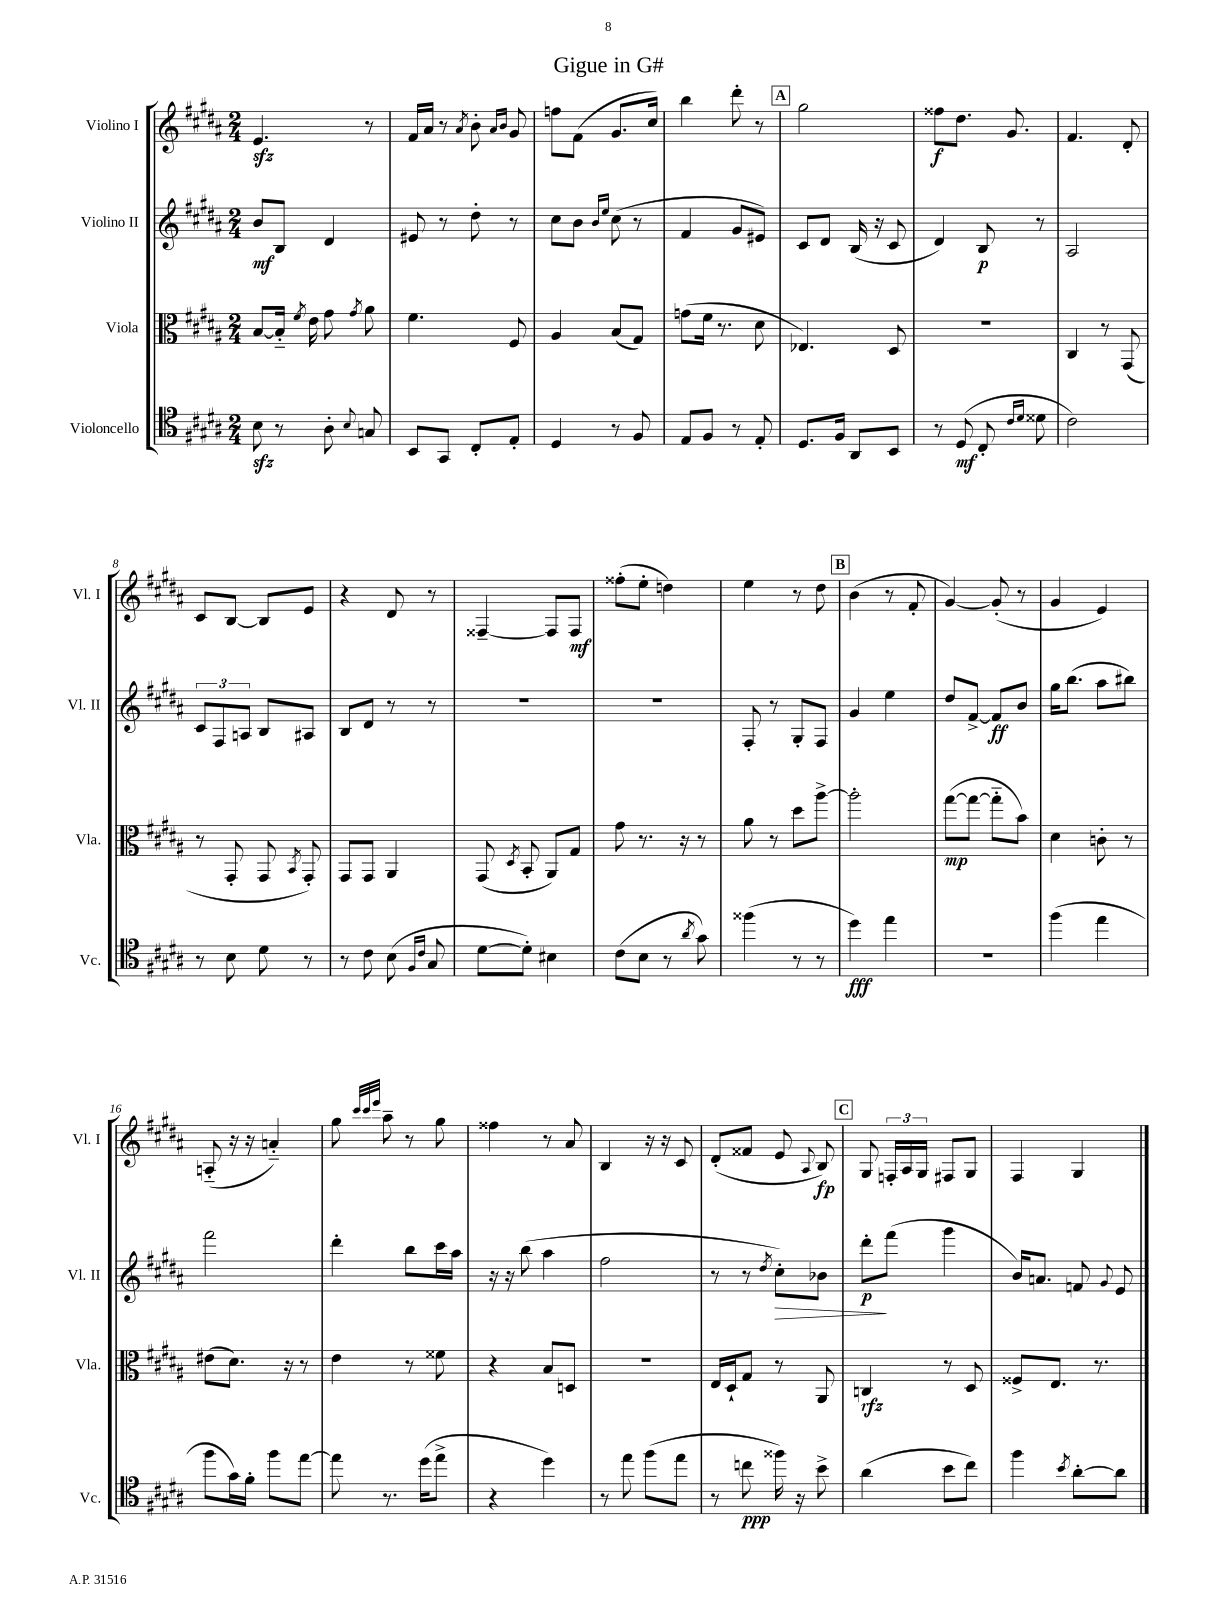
\header { title = "Gigue in G#" }
<<
\new StaffGroup <<
\new Staff = "s0" \with { instrumentName = "Violino I" shortInstrumentName = "Vl. I" } {
    \clef treble \key b \major \numericTimeSignature \time 2/4
    \autoBeamOff e'4.\sfz r8 |
    fis'16[ ais'16] r8 \acciaccatura { ais'8 } b'8-. \grace { ais'16[ b'16] } gis'8 |
    f''8[ fis'8]( gis'8.[ cis''16]) |
    b''4 dis'''8-. r8 |
    \mark \markup { \box "A" } gis''2 |
    fisis''8[\f dis''8.] gis'8. |
    fis'4. dis'8-. |
    cis'8[ b8]~ b8[ e'8] |
    r4 dis'8 r8 |
    fisis4~-- fisis8[ fisis8]\mf |
    fisis''8[-.( e''8]-. d''4) |
    e''4 r8 dis''8 |
    \mark \markup { \box "B" } b'4( r8 fis'8-. |
    gis'4~) gis'8-.( r8 |
    gis'4 e'4) |
    a8-_( r16 r16 a'4-_) |
    gis''8 \grace { cis'''32[ cis'''32 e'''32] } ais''8-- r8 gis''8 |
    fisis''4 r8 ais'8 |
    b4 r16 r16 cis'8 |
    dis'8[-.( fisis'8] e'8 \appoggiatura { ais8 } b8\fp) |
    \mark \markup { \box "C" } gis8 \tuplet 3/2 { f16[-. ais16 gis16] } fis8[ gis8] |
    fis4 gis4 \bar "|." |
}
\new Staff = "s1" \with { instrumentName = "Violino II" shortInstrumentName = "Vl. II" } {
    \clef treble \key b \major \numericTimeSignature \time 2/4
    \autoBeamOff b'8[\mf b8] dis'4 |
    eis'8 r8 dis''8-. r8 |
    cis''8[ b'8] \grace { b'16[ e''16] } cis''8( r8 |
    fis'4 gis'8[ eis'8]) |
    \mark \markup { \box "A" } cis'8[ dis'8] b16( r16 cis'8 |
    dis'4) b8\p r8 |
    ais2 |
    \tuplet 3/2 { cis'8[ fis8 a8] } b8[ ais8] |
    b8[ dis'8] r8 r8 |
    R2 |
    R2 |
    fis8-. r8 gis8[-. fis8] |
    \mark \markup { \box "B" } gis'4 e''4 |
    dis''8[ fis'8]~-> fis'8[\ff b'8] |
    gis''16[ b''8.]( ais''8[ bis''8]) |
    fis'''2 |
    dis'''4-. b''8[ cis'''16 ais''16] |
    r16 r16 b''8( ais''4 |
    fis''2 |
    r8 r8 \acciaccatura { dis''8 } cis''8[-.\>) bes'8] |
    \mark \markup { \box "C" } dis'''8[-.\p\! fis'''8]( gis'''4 |
    b'16[) a'8.] f'8 \appoggiatura { gis'8 } e'8 \bar "|." |
}
\new Staff = "s2" \with { instrumentName = "Viola" shortInstrumentName = "Vla." } {
    \clef alto \key b \major \numericTimeSignature \time 2/4
    \autoBeamOff b8[~ b16]-_ \acciaccatura { fis'8 } e'16 gis'8 \acciaccatura { gis'8 } ais'8 |
    fis'4. fis8 |
    ais4 b8[( gis8]) |
    g'8[( fis'16] r8. dis'8 |
    \mark \markup { \box "A" } ees4.) dis8 |
    r2 |
    cis4 r8 gis,8( |
    r8 gis,8-. gis,8 \acciaccatura { b,8 } gis,8-.) |
    gis,8[ gis,8] ais,4 |
    gis,8( \acciaccatura { dis8 } b,8-. ais,8[) gis8] |
    gis'8 r8. r16 r8 |
    ais'8 r8 dis''8[ ais''8]~-> |
    \mark \markup { \box "B" } ais''2-. |
    gis''8[~\mp( gis''8]~ gis''8[-_ b'8]) |
    dis'4 c'8-. r8 |
    eis'8[( dis'8.]) r16 r8 |
    e'4 r8 fisis'8 |
    r4 b8[ d8] |
    R2 |
    e16[ dis16-! gis8] r8 ais,8 |
    \mark \markup { \box "C" } c4\rfz r8 dis8 |
    fisis8[-> e8.] r8. \bar "|." |
}
\new Staff = "s3" \with { instrumentName = "Violoncello" shortInstrumentName = "Vc." } {
    \clef tenor \key b \major \numericTimeSignature \time 2/4
    \autoBeamOff b8\sfz r8 ais8-. \appoggiatura { b8 } g8 |
    b,8[ gis,8] cis8[-. e8]-. |
    dis4 r8 fis8 |
    e8[ fis8] r8 e8-. |
    \mark \markup { \box "A" } dis8.[ fis16] ais,8[ b,8] |
    r8 dis8\mf( cis8-. \grace { cis'16[ dis'16] } disis'8 |
    cis'2) |
    r8 b8 dis'8 r8 |
    r8 cis'8 b8( \grace { fis16[ cis'16] } gis8 |
    dis'8[~ dis'8]-.) bis4 |
    cis'8[( b8] r8 \acciaccatura { ais'8 } gis'8) |
    fisis''4( r8 r8 |
    \mark \markup { \box "B" } dis''4\fff) e''4 |
    r2 |
    fis''4( e''4 |
    fis''8[ gis'16) fis'16]-. fis''8[ e''8]~ |
    e''8 r8. dis''16[( e''8]-> |
    r4 dis''4) |
    r8 e''8 fis''8[( e''8] |
    r8 c''8\ppp fisis''16) r16 b'8-> |
    \mark \markup { \box "C" } ais'4( b'8[ cis''8]) |
    fis''4 \acciaccatura { b'8 } ais'8[~-. ais'8] \bar "|." |
}
>>
>>
